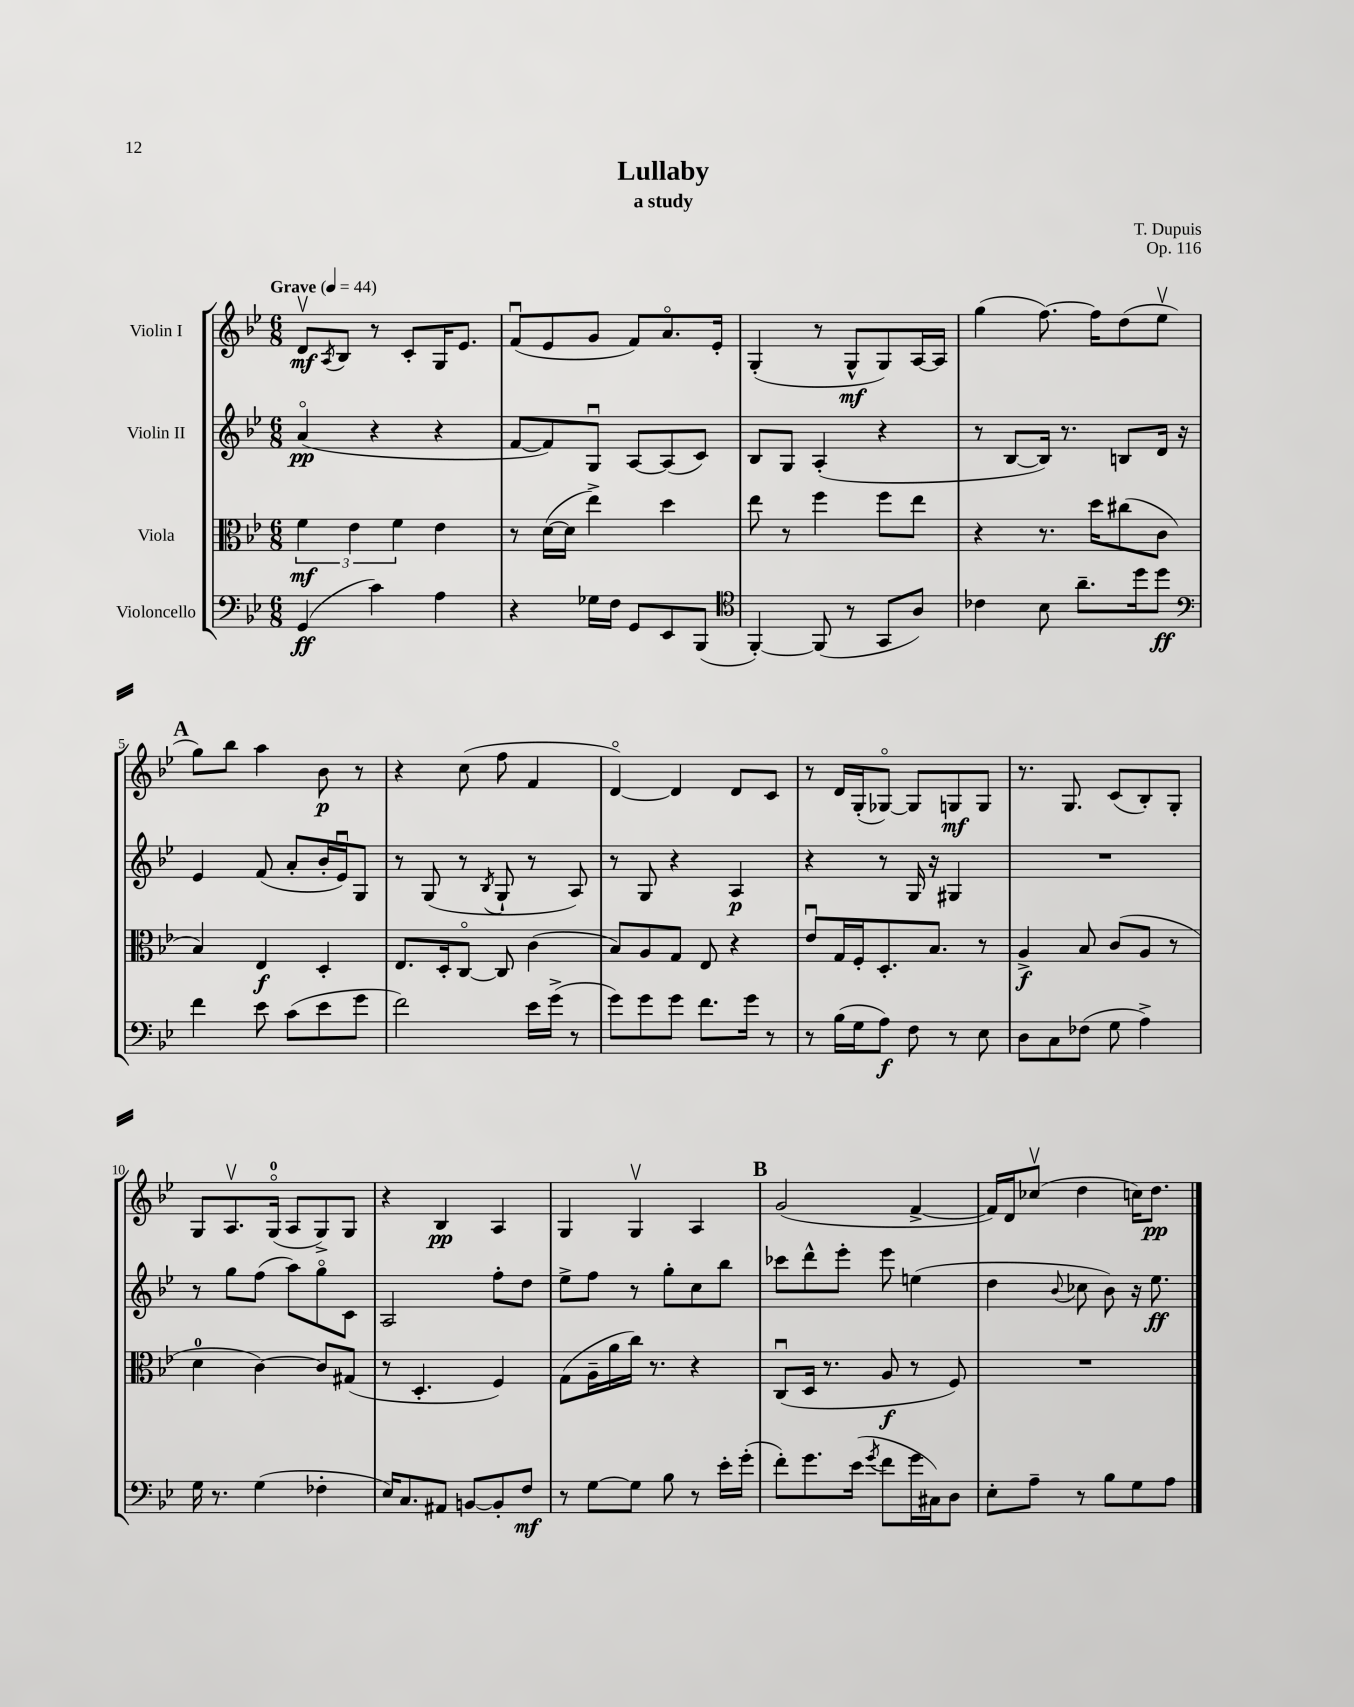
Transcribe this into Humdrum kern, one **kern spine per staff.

**kern	**dynam	**kern	**dynam	**kern	**dynam	**kern	**dynam
*part4	*part4	*part3	*part3	*part2	*part2	*part1	*part1
*staff4	*staff4	*staff3	*staff3	*staff2	*staff2	*staff1	*staff1
*I"Violoncello	*	*I"Viola	*	*I"Violin II	*	*I"Violin I	*
*clefF4	*	*clefC3	*	*clefG2	*	*clefG2	*
*k[b-e-]	*	*k[b-e-]	*	*k[b-e-]	*	*k[b-e-]	*
*M6/8	*	*M6/8	*	*M6/8	*	*M6/8	*
*MM44	*	*MM44	*	*MM44	*	*MM44	*
=1	=1	=1	=1	=1	=1	=1	=1
!	!	!	!	!	!	!LO:TX:a:B:t=Grave	!
(4GG/	ff	6f\	mf	(4a/	pp	8dv/L	mf
.	.	.	.	.	.	8qA/	.
.	.	.	.	.	.	8B-/J	.
.	.	6e-\	.	.	.	.	.
4c\)	.	.	.	4r	.	8r	.
.	.	6f\	.	.	.	.	.
.	.	.	.	.	.	8c'/L	.
4A\	.	4e-\	.	4r	.	16G/K	.
.	.	.	.	.	.	8.e-/J	.
=2	=2	=2	=2	=2	=2	=2	=2
4r	.	8r	.	[8f/L	.	(8fu/L	.
.	.	([16d\LL	.	8f/])	.	8e-/	.
.	.	16d\JJ]	.	.	.	.	.
16G-X\LL	.	4ee-^\)	.	8Gu/J	.	8g/J	.
16F\JJ	.	.	.	.	.	.	.
8GG/L	.	.	.	[8A/L	.	8f/L)	.
8EE-/	.	4dd\	.	(8A/]	.	8.a/	.
(8BBB-/J	.	.	.	8c/J)	.	.	.
.	.	.	.	.	.	16e-'/Jk	.
=3	=3	=3	=3	=3	=3	=3	=3
*clefC4	*	*	*	*	*	*	*
[4FF'/)	.	8ee-\	.	8B-/L	.	(4G'/	.
.	.	8r	.	8G/J	.	.	.
(8FF/]	.	4ff\	.	(4A'/	.	8r	.
8r	.	.	.	.	.	8G^^/L	mf
8GG/L	.	8ff\L	.	4r	.	8G/)	.
8A/J)	.	8ee-\J	.	.	.	[16A/L	.
.	.	.	.	.	.	16A/JJ]	.
=4	=4	=4	=4	=4	=4	=4	=4
4c-X\	.	4r	.	8r	.	(4gg\	.
.	.	.	.	[8B-/L	.	.	.
8B-\	.	8.r	.	16B-/Jk])	.	[8.ff\)	.
.	.	.	.	8.r	.	.	.
8.a~\L	.	.	.	.	.	.	.
.	.	16dd\KL	.	.	.	16ff\KL]	.
.	.	(8cc#X\	.	8Bn/L	.	(8dd\	.
16dd\k	.	.	.	.	.	.	.
8dd\J	ff	8c\J	.	16d/Jk	.	8ee-v\J	.
.	.	.	.	16r	.	.	.
!!LO:LB:g=z
!!LO:REH:place=s1:t=A
=5	=5	=5	=5	=5	=5	=5	=5
*clefF4	*	*	*	*	*	*	*
4f\	.	4B-/)	.	4e-/	.	8gg\L)	.
.	.	.	.	.	.	8bb-\J	.
8e-\	.	4E-/	f	(8f/	.	4aa\	.
(8c\L	.	.	.	8a'/L	.	.	.
8e-\	.	4D'/	.	16b-'/L	.	8b-\	p
.	.	.	.	16e-u/J)	.	.	.
8g\J	.	.	.	8G/J	.	8r	.
=6	=6	=6	=6	=6	=6	=6	=6
2f\)	.	8.E-/L	.	8r	.	4r	.
.	.	.	.	(8G/	.	.	.
.	.	16D'/k	.	.	.	.	.
.	.	[8C/J	.	8r	.	(8cc\	.
.	.	.	.	8qB-/	.	.	.
.	.	8C/]	.	8G`/	.	8ff\	.
16e-\LL	.	(4c\	.	8r	.	4f/	.
(16g^\JJ	.	.	.	.	.	.	.
8r	.	.	.	8A/)	.	.	.
=7	=7	=7	=7	=7	=7	=7	=7
8g\L)	.	8B-/L)	.	8r	.	[4d/)	.
8g\	.	8A/	.	8G/	.	.	.
8g\J	.	8G/J	.	4r	.	4d/]	.
8.f\L	.	8E-/	.	.	.	.	.
.	.	4r	.	4A/	p	8d/L	.
16g\Jk	.	.	.	.	.	.	.
8r	.	.	.	.	.	8c/J	.
=8	=8	=8	=8	=8	=8	=8	=8
8r	.	8e-u/L	.	4r	.	8r	.
(16B-\LL	.	16G/L	.	.	.	16d/LL	.
16G\J	.	16F'/J	.	.	.	(16G'/J	.
8A\J)	f	8.D'/	.	8r	.	[8G-X/J)	.
8F\	.	.	.	16G/	.	8G-/L]	.
.	.	8.B-/J	.	16r	.	.	.
8r	.	.	.	4G#X/	.	8Gn/	mf
8E-\	.	8r	.	.	.	8G/J	.
=9	=9	=9	=9	=9	=9	=9	=9
8D\L	.	4A^/	f	2.r	.	8.r	.
8C\	.	.	.	.	.	.	.
.	.	.	.	.	.	8.G/	.
(8F-X\J	.	8B-/	.	.	.	.	.
8G\	.	(8c/L	.	.	.	(8c/L	.
4A^\)	.	8A/J	.	.	.	8B-'/)	.
.	.	8r	.	.	.	8G'/J	.
!!LO:LB:g=z
=10	=10	=10	=10	=10	=10	=10	=10
16G\	.	4d\	.	8r	.	8G/L	.
8.r	.	.	.	.	.	.	.
.	.	.	.	8gg\L	.	8.Av/	.
(4G\	.	[4c\)	.	(8ff\J	.	.	.
.	.	.	.	.	.	(16G/Jk	.
.	.	.	.	8aa\L)	.	8A/L	.
4F-X'\	.	8c/L]	.	8gg\	.	8G^/)	.
.	.	(8G#X/J	.	8c\J	.	8G/J	.
=11	=11	=11	=11	=11	=11	=11	=11
16E-/KL)	.	8r	.	2A/	.	4r	.
8.C/	.	.	.	.	.	.	.
.	.	4.D'/	.	.	.	.	.
8AA#X/J	.	.	.	.	.	4B-/	pp
[8BBn/L	.	.	.	.	.	.	.
8BB'/]	.	4F/)	.	8ff'\L	.	4A/	.
8F/J	mf	.	.	8dd\J	.	.	.
=12	=12	=12	=12	=12	=12	=12	=12
8r	.	(8G\L	.	8ee-^\L	.	4G/	.
[8G\L	.	16A~\L	.	8ff\J	.	.	.
.	.	16a\	.	.	.	.	.
8G\J]	.	16cc\JJ)	.	8r	.	4Gv/	.
.	.	8.r	.	.	.	.	.
8B-\	.	.	.	8gg'\L	.	.	.
8r	.	4r	.	8cc\	.	4A/	.
16e-'\LL	.	.	.	8bb-\J	.	.	.
(16g'\JJ	.	.	.	.	.	.	.
!!LO:REH:place=s1:t=B
=13	=13	=13	=13	=13	=13	=13	=13
8f'\L)	.	(8Cu/L	.	8ccc-X\L	.	(2g/	.
8.g\	.	16D/Jk	.	8ddd^^\	.	.	.
.	.	8.r	.	.	.	.	.
.	.	.	.	8eee-'\J	.	.	.
(16e-\Jk	.	.	.	.	.	.	.
8qg/	.	.	.	.	.	.	.
8f\L	.	8A/	f	8eee-\	.	.	.
16g\L	.	8r	.	(4een\	.	[4f^/	.
16C#X\J)	.	.	.	.	.	.	.
8D\J	.	8F/)	.	.	.	.	.
=14	=14	=14	=14	=14	=14	=14	=14
8E-'\L	.	2.r	.	4dd\	.	16f/LL])	.
.	.	.	.	.	.	16d/J	.
8A~\J	.	.	.	.	.	(8cc-Xv/J	.
.	.	.	.	8qqb-/	.	.	.
8r	.	.	.	8cc-X\	.	4dd\	.
8B-\L	.	.	.	8b-\)	.	.	.
8G\	.	.	.	16r	.	16ccn\KL)	.
.	.	.	.	8.ee-\	ff	8.dd\J	pp
8A\J	.	.	.	.	.	.	.
==	==	==	==	==	==	==	==
*-	*-	*-	*-	*-	*-	*-	*-
